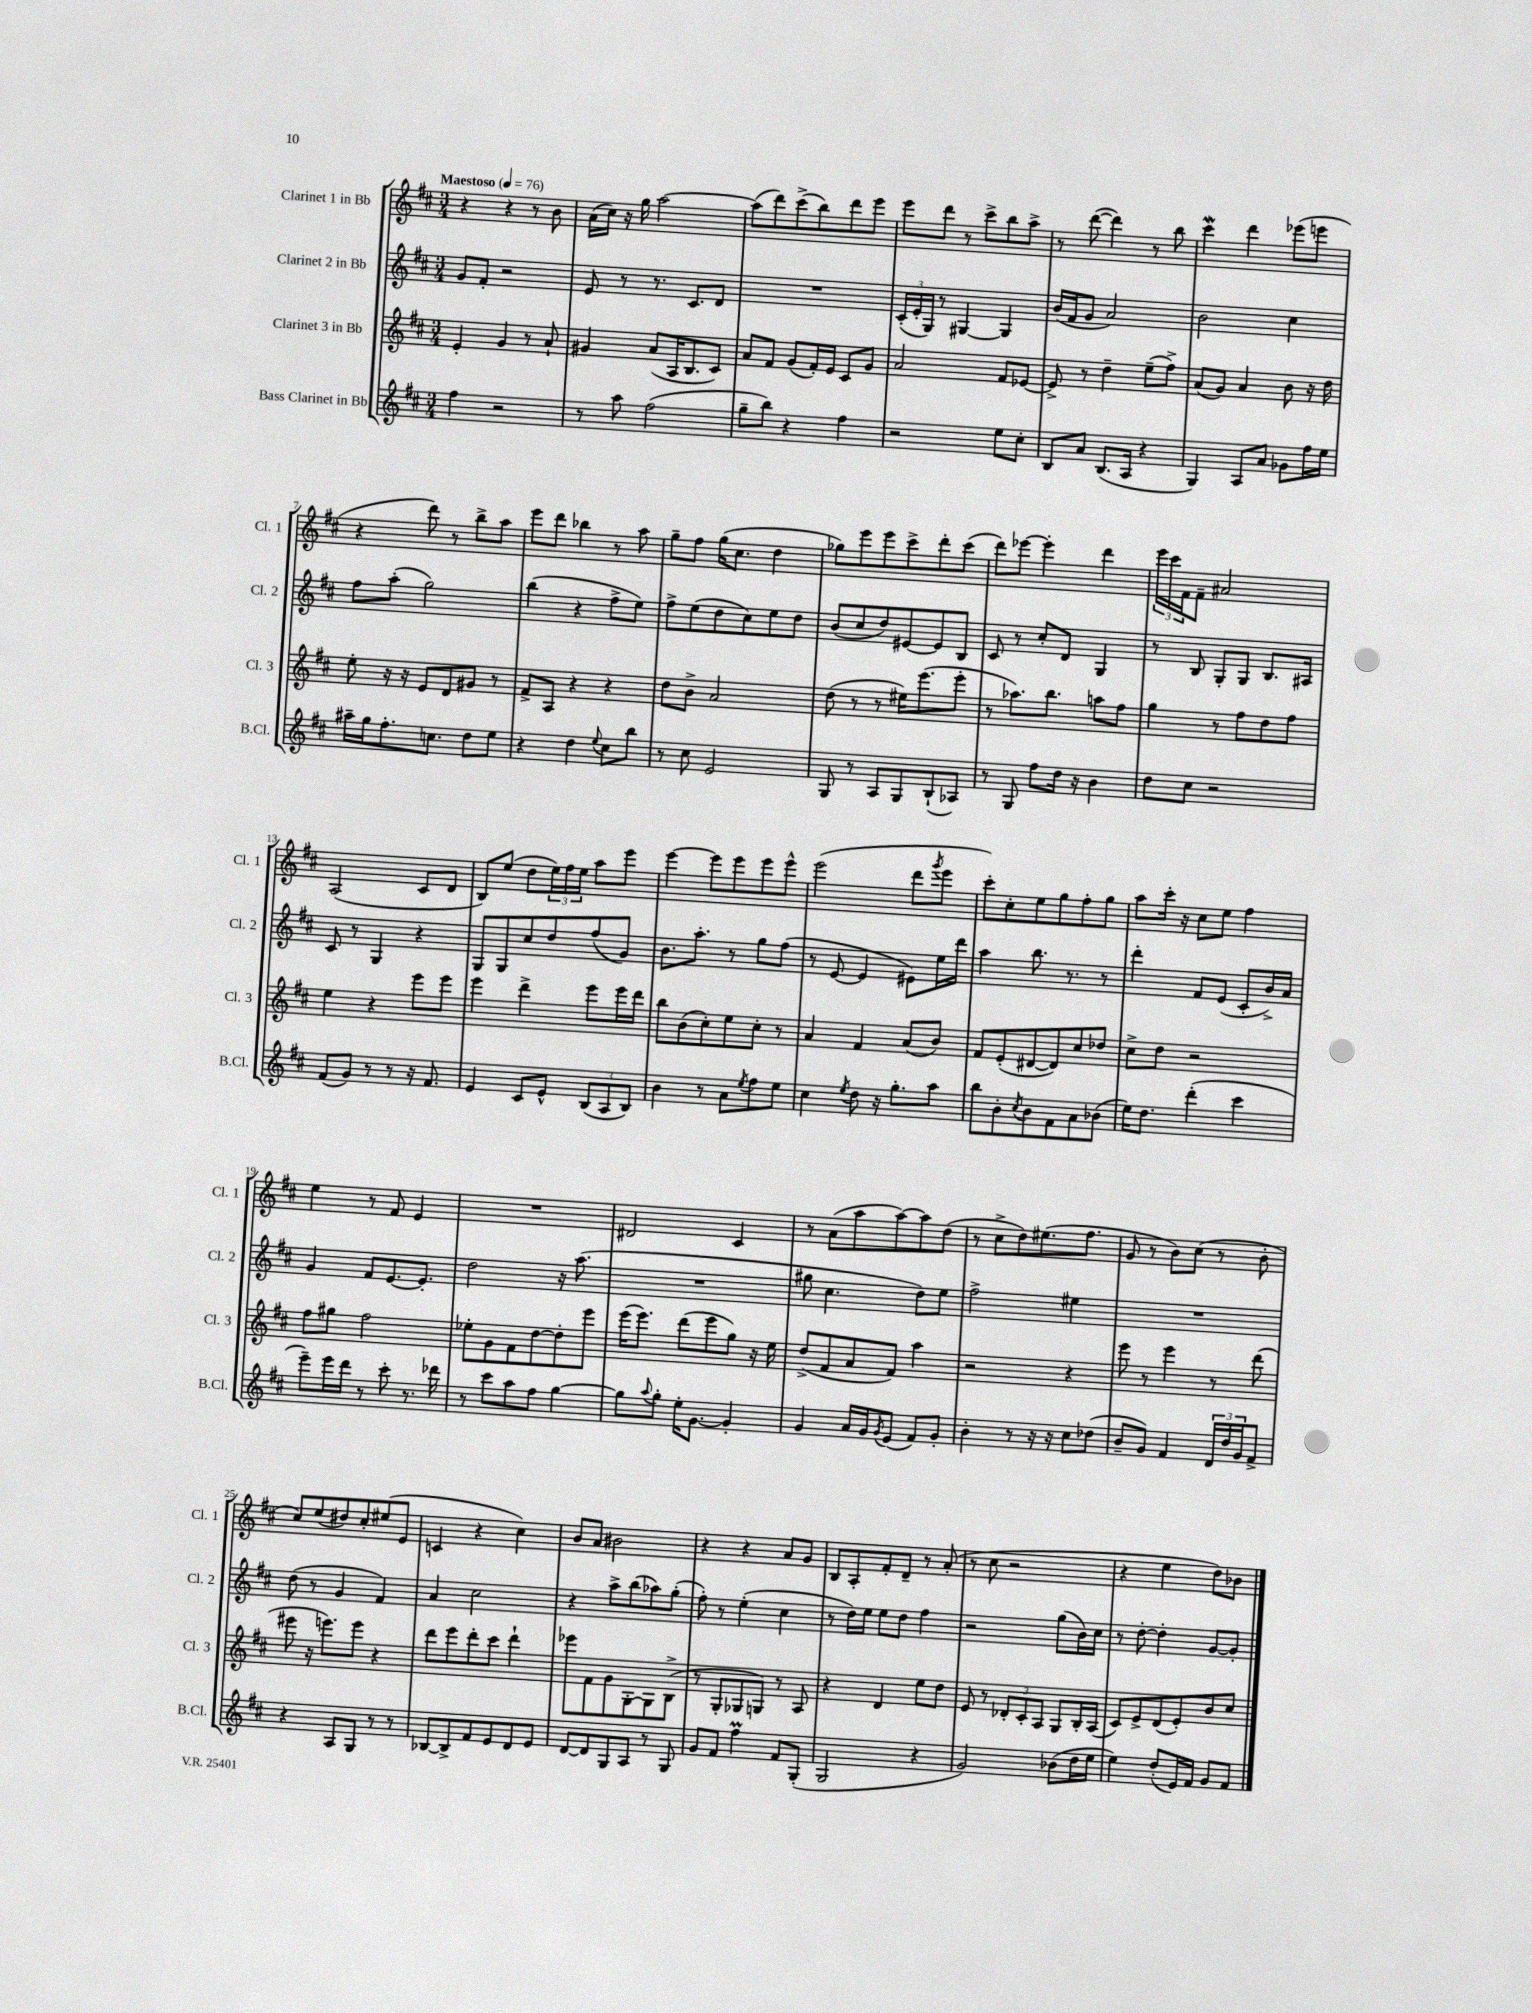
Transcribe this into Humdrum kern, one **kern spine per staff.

**kern	**kern	**kern	**kern
*staff4	*staff3	*staff2	*staff1
*clefG2	*clefG2	*clefG2	*clefG2
*k[f#c#]	*k[f#c#]	*k[f#c#]	*k[f#c#]
*M3/4	*M3/4	*M3/4	*M3/4
*MM76	*MM76	*MM76	*MM76
4ff#	4e'	8g	4r
.	.	8f#'	.
2r	4g	2r	4r
.	8r	.	8r
.	8a`	.	8b
=	=	=	=
8r	4g#	8e	(16a
.	.	.	16cc#)
8aa	.	8r	16r
.	.	.	16gg
(2ff#	(8a	8.r	[2aa
.	16A	.	.
.	8.B	8.c#	.
.	8c#)	8d	.
=	=	=	=
8gg~	8a	2.r	(8aa]
8bb)	8f#	.	8ddd)
4r	(8g	.	(8ccc#^
.	16f#')	.	8bb)
.	16e	.	.
4ff#	8c#	.	8ddd
.	8g	.	8eee
=	=	=	=
2r	2a	(24c#'	8eee
.	.	24e'	.
.	.	24G)	.
.	.	8r	8ddd
.	.	[4G#	8r
.	.	.	8ccc#^
8ee	8f#	4G#]	8bb
8cc#'	[8e-	.	8aa^
=	=	=	=
8B	8e-^]	(16b	8r
.	.	16f#	.
8a	8r	8g	([8ddd
(8.B	4dd~	2a)	4ddd])
16A	.	.	.
4r	(8ee~	.	8r
.	8ff#^)	.	8bb
=	=	=	=
4G)	(8a	2b	4ccc#
.	8g)	.	.
8A	4a	.	4ddd
8a	.	.	.
8g-	8b	4cc#	(8eee-
16ff#	16r	.	8eee
16ee	16dd	.	.
=	=	=	=
16aa#~	8ee'	8ff#	4r
16gg	.	.	.
8.ff#'	16r	(8aa'	.
.	16r	.	.
.	8e	2gg)	8ddd)
8.cc	.	.	.
.	8d	.	8r
8dd	8g#	.	8bb^
8ee	8r	.	8aa
=	=	=	=
4r	8f#^	(4bb	8eee
.	8A	.	8ddd
4dd	4r	4r	4bb-
8qqee	.	.	.
8cc#	4r	8ff#^	8r
8bb	.	8ee)	8aa
=	=	=	=
8r	8dd	8ff#^	8gg~
8cc#	8b^	(8ee	8ff#
2e	2a	8dd	(16gg
.	.	.	8.cc#
.	.	8cc#)	.
.	.	8ee	4dd
.	.	8dd	.
=	=	=	=
8G	(8dd	(8b	8gg-)
8r	8r	8cc#	8eee
8A	8r	8dd)	8eee
8G	16ee#)	[8e#	8ccc#^
.	(8.eee	.	.
(8B`	.	8e#]	8ddd'
8A-)	8eee'	8B	(8ccc#
=	=	=	=
8r	8r	8c#	8ddd)
8G	8.aa-)	8r	[8eee-
8ff#	.	8cc#'	4eee-']
.	8.bb	.	.
16dd	.	8d	.
16r	.	.	.
4b	8aa	4G	4ddd
.	8ff#	.	.
=	=	=	=
8dd	4gg	8r	24eee
.	.	.	24ccc#
.	.	.	24f#
8cc#	.	8B	8f#~
2r	8r	8G'	2a#
.	8ff#	8G	.
.	8dd	8.B	.
.	8ff#	.	.
.	.	16A#	.
=	=	=	=
(8f#	4ee	8c#	(2A
8g)	.	8r	.
8r	4r	4G	.
8r	.	.	.
16r	8eee	4r	8c#
8.f#	.	.	.
.	8eee	.	8d
=	=	=	=
4e	4eee	8G	8B)
.	.	8G	(8ee
8c#	4ddd^	8cc#	8dd
8e^^	.	8dd	24ee)
.	.	.	24ff#
.	.	.	24ee
(12B	8eee	(8ff#	8aa
12A	.	.	.
.	16eee	8g)	8eee
12B)	.	.	.
.	16ddd	.	.
=	=	=	=
4b	8bb	8.b	[4eee
.	(8b	.	.
.	.	8.aa'	.
8r	8cc#')	.	8eee]
8a	8ee	8r	8eee
8qee	.	.	.
8ff#	8cc#'	8gg	8eee
8ee	8r	(8ff#	8eee^^
=	=	=	=
4cc#	4a	8r	(2eee
.	.	[8e	.
8qee	.	.	.
8dd	4f#	4e]	.
16r	.	.	.
8.gg'	.	.	.
.	(8a	8e#)	8ddd
.	.	.	8qggg
8aa	8b)	16ee	8eee
.	.	16ddd	.
=	=	=	=
8bb	8f#	4aa	8ccc#')
8b'	(8e'	.	8cc#'
8qcc#	.	.	.
8b	[8d#	8.bb	8ee
8f#	8d#])	.	8gg
.	.	8.r	.
8a	8cc#	.	8ff#'
(8b-	8dd-	8r	8gg
=	=	=	=
16ee)	8cc#^	4ddd'	8aa
8.dd	.	.	.
.	8dd	.	16ccc#'
.	.	.	16r
(4ddd'	2r	8f#	8cc#
.	.	(8e	8ee
4ccc#	.	8c#'	4ff#
.	.	16b^)	.
.	.	16a	.
=	=	=	=
8eee~)	8ff#	4g	4ee
16eee	8gg#	.	.
16ddd	.	.	.
8r	2ff#	8f#	8r
8ccc#'	.	[8.e	8f#
8.r	.	.	4e
.	.	8.e']	.
16ddd-	.	.	.
=	=	=	=
8r	8ee-'	2dd	2.r
8ccc#	8g	.	.
8aa	8f#	.	.
8ff#	[8dd	.	.
[4gg	8dd']	16r	.
.	.	(8.aa	.
.	8eee	.	.
=	=	=	=
8gg]	(16eee	2.r	2d#
.	8.eee)	.	.
8qqaa	.	.	.
8gg'	.	.	.
16ee'	(8ddd	.	.
[8.g	.	.	.
.	8eee	.	.
4g']	8gg)	.	4c#
.	16r	.	.
.	16ee	.	.
=	=	=	=
4g	(8dd^	8gg#	8r
.	8f#	4.cc#	(8a
16a	8a	.	8aa
16g	.	.	.
8qg	.	.	.
(8e	8f#)	.	[8aa)
8f#)	4aa	8dd)	8aa]
8g'	.	8ee	(8dd
=	=	=	=
4b'	2r	2ff#^	8r
.	.	.	8cc#^
8r	.	.	8dd)
16r	.	.	(8.ee#
16r	.	.	.
8cc#	4r	4ee#	.
.	.	.	8.ff#
(8dd-	.	.	.
=	=	=	=
8b~	8eee	2.r	8g
8g)	8r	.	8r
4f#	4eee	.	8b)
.	.	.	(8cc#
24d	8r	.	8r
24dd	.	.	.
24g	.	.	.
8f#^	(8ddd	.	8b'
=	=	=	=
4r	8eee#	(8dd	8cc#)
.	16r	8r	(8ee
.	8.eee)	.	.
8A	.	4g	8dd#)
8G	8eee	.	8cc#'
8r	4r	4f#)	(8ee#
8r	.	.	8e
=	=	=	=
[8B-	8ddd	4a	4c
8B-^]	8eee	.	.
8f#	8ddd'	2cc#	4r
8e	8ccc#	.	.
8d	4ddd`	.	4cc#)
8e	.	.	.
=	=	=	=
[8d	8eee-	4r	8b
8d]	8f#	.	8a
8G	8g	8aa^	2b#
8A	[8G'	(8bb	.
8r	8G]	8aa-)	.
8G	(8B^	(8gg'	.
=	=	=	=
8g	8r	8ff#')	4r
8f#	8G'	8r	.
4ff#	8G-	(4ee'	4r
.	8G)	.	.
8f#	8r	4cc#	8a
(8G'	8A	.	8g
=	=	=	=
2G	4r	8r	8B
.	.	16dd)	8A'
.	.	16ee	.
.	4d	8ee	8f#'
.	.	8dd	8d~
4r	8ee	4ff#	8r
.	8dd	.	(8a'
=	=	=	=
2g)	8e	2r	8r
.	8r	.	8cc#
.	12d-'	.	2r
.	12c#'	.	.
.	12A	.	.
(8b-	8G	(8gg	.
16dd	16B'	16b)	.
16ee	(16A	16cc#	.
=	=	=	=
4ee)	8c#)	8r	4r
.	8e^	[8dd'	.
(8dd'	(8d	4dd']	4ee
16e)	8e')	.	.
16f#	.	.	.
8g	8b	[8g	8dd)
8f#	8cc#	8g']	8b-
==	==	==	==
*-	*-	*-	*-
